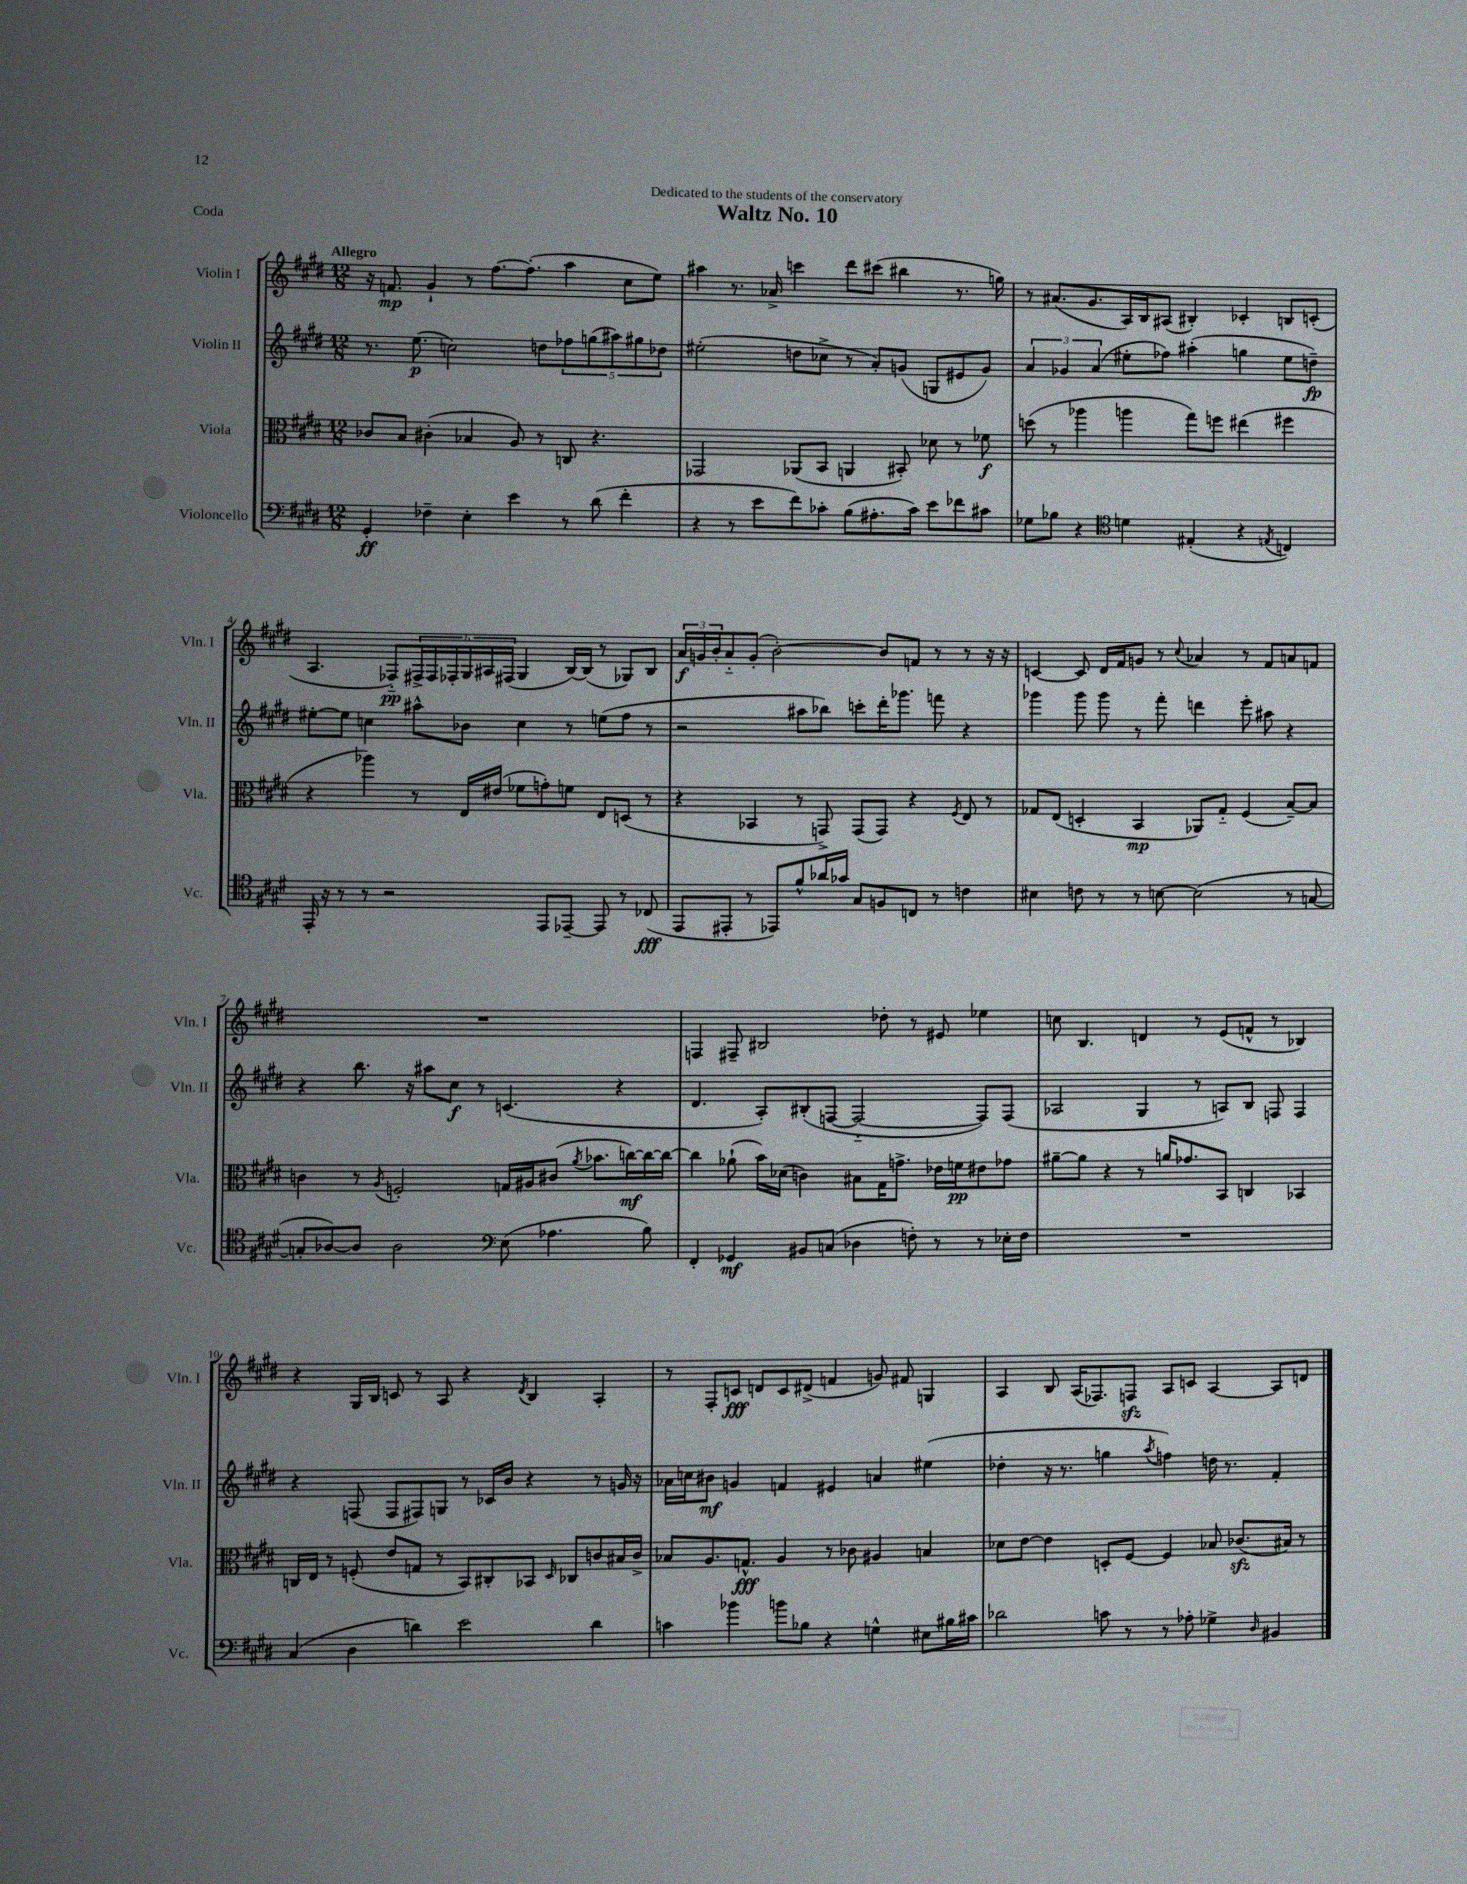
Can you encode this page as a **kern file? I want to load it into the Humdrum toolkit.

**kern	**kern	**kern	**kern
*staff4	*staff3	*staff2	*staff1
*clefF4	*clefC3	*clefG2	*clefG2
*k[f#c#g#d#]	*k[f#c#g#d#]	*k[f#c#g#d#]	*k[f#c#g#d#]
*M12/8	*M12/8	*M12/8	*M12/8
4GG#'	8c-	8.r	16r
.	.	.	8.f
.	8B	.	.
.	.	(8.ee	.
4F-~	(4c#'	.	4g#`
.	.	2cc)	.
4E'	4B-	.	8r
.	.	.	[8.ff#
4e	8A)	.	.
.	.	.	(8.ff#']
.	8r	8dd	.
8r	8C	10ff-	4aa
.	.	(10gg	.
(8d#	4.r	.	.
.	.	10aa#)	.
4f#'	.	.	8cc#
.	.	10gg#	.
.	.	.	8ee)
.	.	10dd-	.
=	=	=	=
4r	2GG-	(2ee#'	4aa#
8r	.	.	8.r
8e	.	.	.
.	.	.	16a-^
8f#)	(8AA-	8dd	4ccc
8c-'	8BB	8cc-^	.
(8B	4AA	8r	8ddd#
8.A#'	.	8a')	(8ccc#
.	8BB#')	(8g	4bb#
16c-)	.	.	.
8e	8d-	8G	.
8f-	8r	8e#	8.r
8c#	8f-	8g)	.
.	.	.	16gg)
=	=	=	=
8G-	(8dd	6a	8r
8B-	8r	.	(8.a#
.	.	6g-	.
4r	4aa-	.	.
.	.	.	8.g#
.	.	(6a	.
*clefC4	*	*	*
4d	4aa	8ee#'	16A)
.	.	.	16B
.	.	8ff-)	(8A#
(4E#'	8gg#)	(4aa#'	4B#')
.	8ff	.	.
4r	(4ee#	4gg	4c-'
8qE	.	.	.
4C)	4ff#	8ee#	8B
.	.	8dd~)	(8c'
=	=	=	=
16EE'	4r	[8ee#'	4.A
16r	.	.	.
8r	.	8ee#]	.
8r	4aa-)	4cc	.
2r	.	.	8F-'~)
.	8r	8aa#^^	24F#^
.	.	.	24F#
.	.	.	24F-'
.	16E	8b-	24G#
.	.	.	24A#
.	(16e#	.	.
.	.	.	(24F#
.	8f-	4cc	4G#
8EE	8g')	.	.
[8EE-~	8f	8r	[16B)
.	.	.	(16B]
8EE-]	8E	(8ee	8r
8r	(8D	8ff#	8G-)
(8C-	8r	8r	8B
=	=	=	=
8EE	4r	2r	24a
.	.	.	24g
.	.	.	24b'
8EE#'	.	.	8a'~
8r	4BB-	.	(8g'
8EE-)	.	.	[2b')
8f#^^	8r	8aa#	.
16a-	8GG^)	8bb-)	.
16g-	.	.	.
8G#	(8GG	8ccc'	.
8F	8GG)	16ddd#'	8b]
.	.	8.ggg-	.
8C	4r	.	8f
8r	.	8fff	8r
.	8qF#	.	.
4c	8E	4r	8r
.	8r	.	16r
.	.	.	16r
=	=	=	=
4B#	8G-	4ggg-	[4c
.	(8E	.	.
8c	4D'	8ggg-	8c]
8r	.	8ggg-	16d#
.	.	.	16f#
8r	4BB	8r	8g
[8B	.	8fff#'	8r
.	.	.	8qqcc#
(2B]	8AA-)	4ddd	4a-
.	8G-'~	.	.
.	(4F#	8eee'	8r
.	.	8aa#	8f#
8r	[8B~)	4r	8a
[8G	8B]	.	8f
=	=	=	=
8G']	4c	4r	1.r
[8A-)	.	.	.
8A-]	8r	8.bb	.
.	8qA	.	.
2A-	2F'	.	.
.	.	16r	.
.	.	8aa#	.
.	.	8cc#	.
.	.	8r	.
*clefF4	*	*	*
(8E	16G	(4.c	.
.	16A#	.	.
4.A-	(8c#	.	.
.	8qa	.	.
.	8.b-	.	.
.	.	4r	.
.	[16cc)	.	.
8B)	16cc_	.	.
.	16cc_	.	.
=	=	=	=
4FF#'	4cc]	4.d#	4F
4GG-	(8a-`	.	8F#~
.	16b)	8A')	2B#
.	(16d-	.	.
8BB#	4c)	(8B#'	.
(8C	.	[8F	.
4D-	8B#	2F'~_	.
.	16G#	.	8dd-'
.	8.g^	.	.
8F')	.	.	8r
8r	16e-	.	8e#
.	16f	.	.
8r	8e#	8F])	4ee-
16E-'	8g-	(8F	.
16F	.	.	.
=	=	=	=
1.r	[8a#~	2A-	8cc
.	8a#]	.	4.B
.	4r	.	.
.	8r	4G#	4d
.	16a	.	.
.	8.g-	.	.
.	.	8r	8r
.	8BB	8A)	(8e
.	4C	8B	8f^^
.	.	8F	8r
.	4BB-	4F	4B-)
=	=	=	=
(4C#	16C	4r	4r
.	16E	.	.
.	8r	.	.
4D#	(8F'	(8F	16G#
.	.	.	16B
.	8e	8F	8c
4d)	8G	8F#)	8r
.	8r	8G	8A
2e	8BB)	8r	4r
.	8C#'	16c-	.
.	.	16b	.
.	.	.	8qd#
.	8BB-	4r	4B
.	16qqD#	.	.
.	8C-	.	.
4d	8c	8r	4A'
.	16B#	16g	.
.	16c^	16r	.
=	=	=	=
4c	8B-	16a-	8r
.	.	16cc	.
.	8.A	8b#	8F#'
4b-	.	4g	8c
.	8.G^^	.	.
.	.	.	8d
8b	4A	4f	8c
8B-	.	.	(8d#^
4r	8r	4e#	4f
.	8c-	.	.
4G^^	4A#	4a	8g)
.	.	.	8f#
8E#	4B	(4ee#	4G
16B#	.	.	.
16c#	.	.	.
=	=	=	=
2d-	8d-	4dd-'	4A
.	[8e	.	.
.	4e]	16r	8B
.	.	8.r	.
.	.	.	(16A
.	.	.	8.F-)
8c	8D'	4gg	.
8r	[8F#	.	8F
.	.	8qaa	.
8r	4F#]	4ff)	8A
8A-'	.	.	8c
4G-^	8B-	16dd	[4A
.	.	8.r	.
.	(8.c-	.	.
16qqD#	.	.	.
4BB#	.	4f#'	8A]
.	16B#)	.	.
.	8r	.	8d
==	==	==	==
*-	*-	*-	*-
